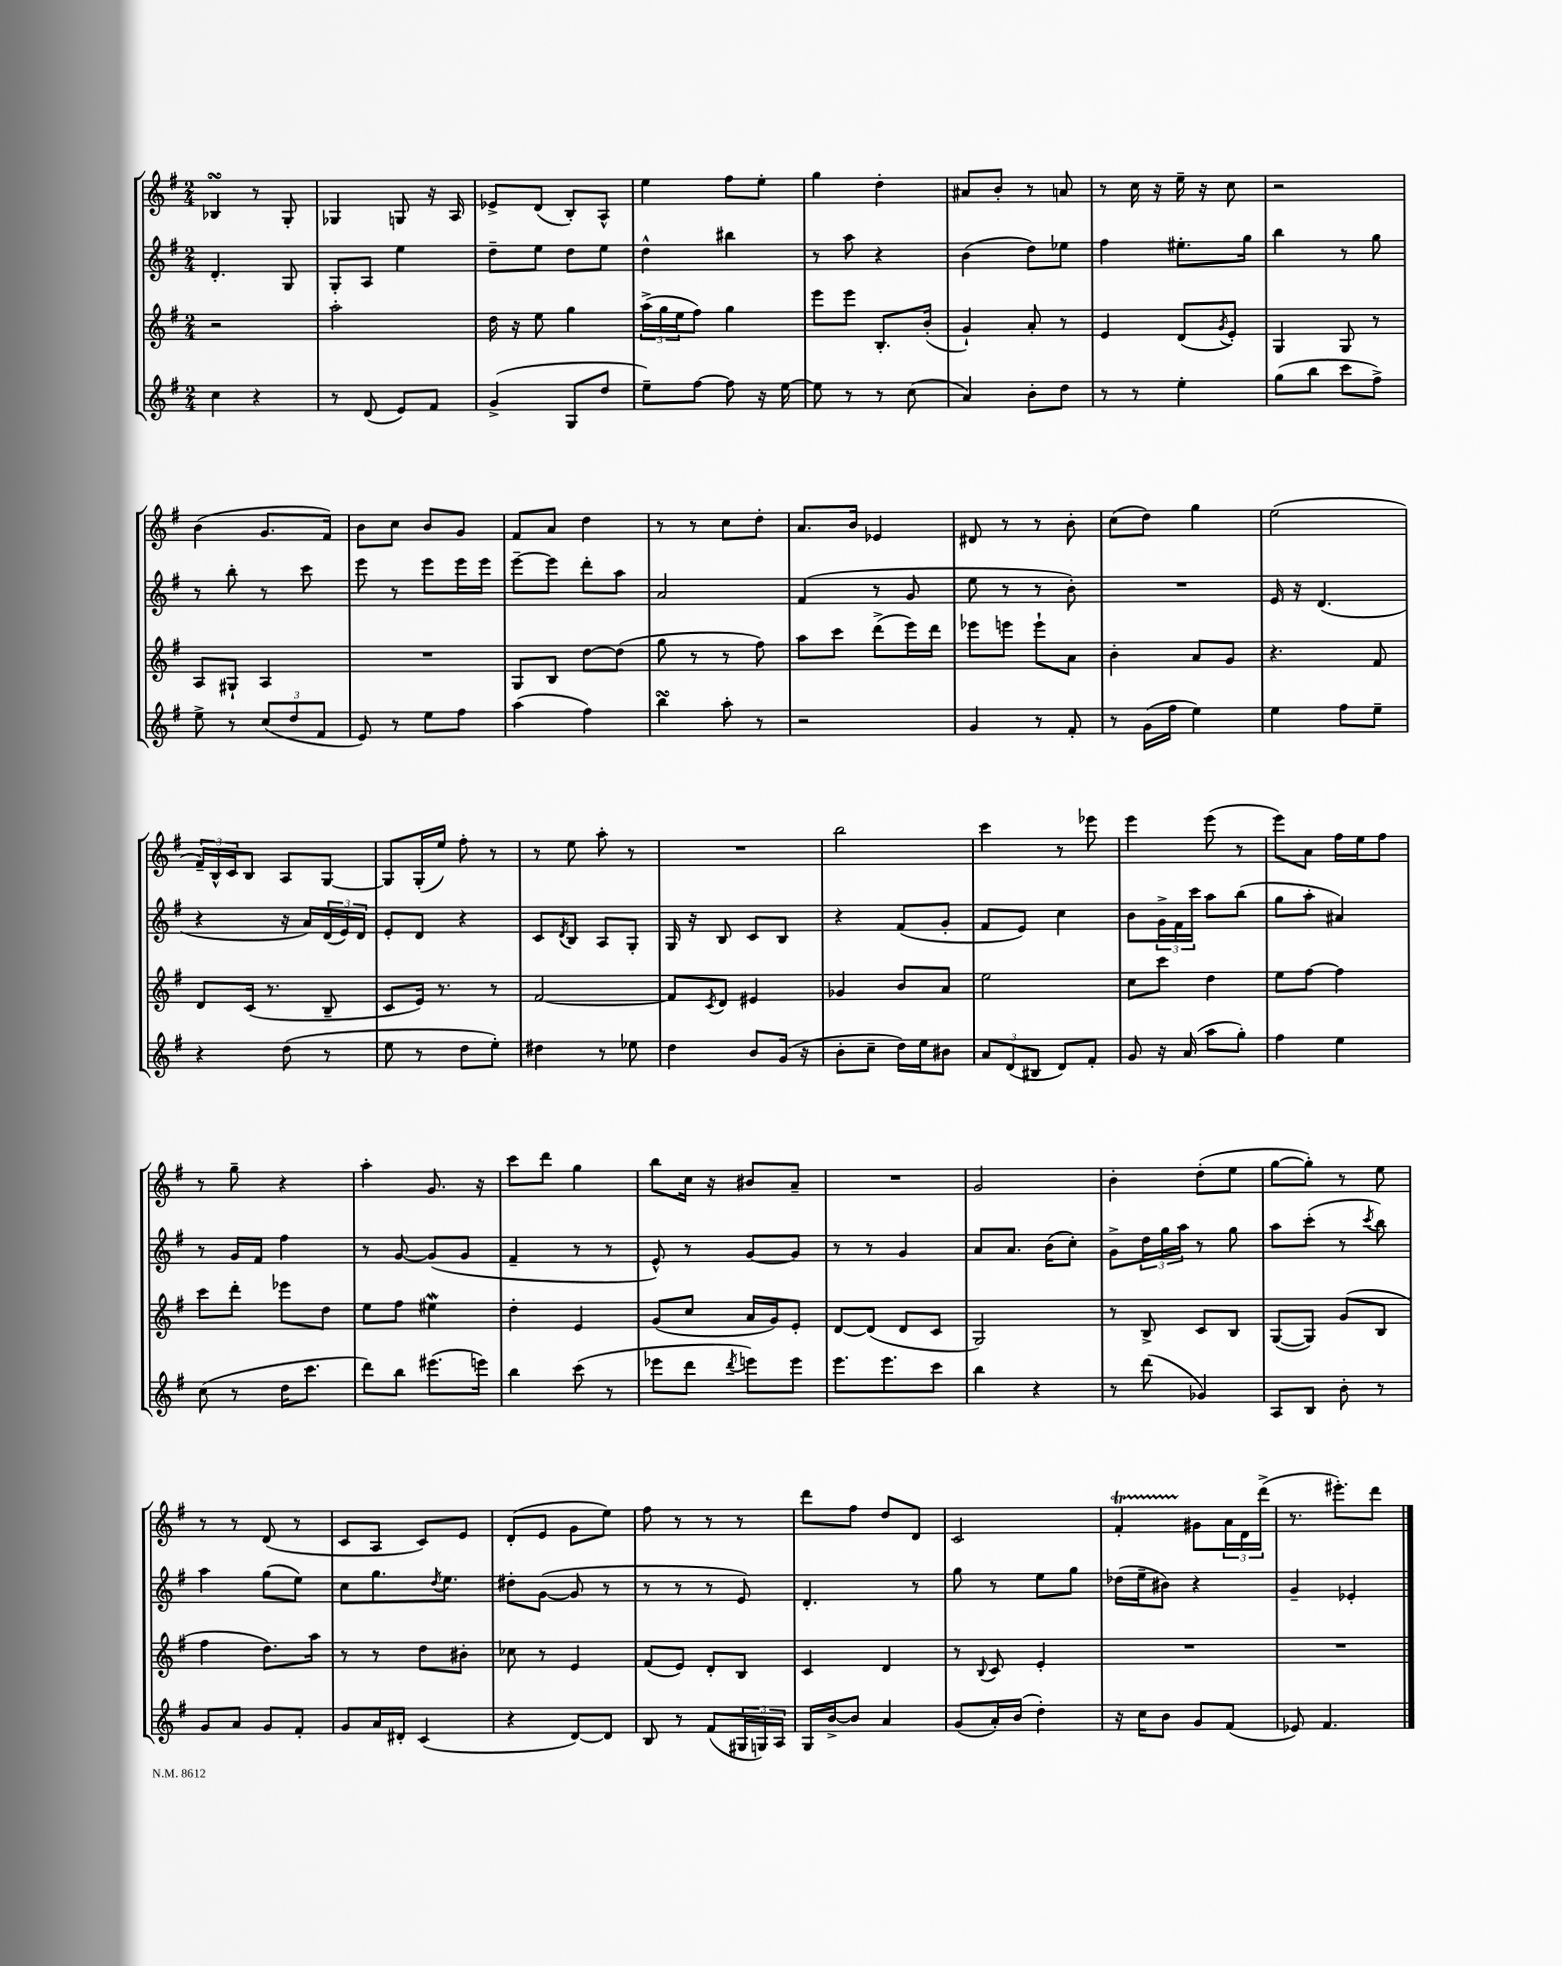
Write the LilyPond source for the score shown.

<<
\new StaffGroup <<
\new Staff = "s0" {
    \clef treble \key g \major \numericTimeSignature \time 2/4
    bes4\turn r8 g8-. |
    ges4 g8 r16 a16 |
    ees'8-> d'8( b8-.) a8-^ |
    e''4 fis''8 e''8-. |
    g''4 d''4-. |
    ais'8 b'8-. r8 a'8 |
    r8 c''16 r16 e''16-- r16 c''8 |
    r2 |
    b'4( g'8. fis'16) |
    b'8 c''8 b'8 g'8 |
    fis'8 a'8 d''4 |
    r8 r8 c''8 d''8-. |
    a'8. b'16 ees'4 |
    dis'8 r8 r8 b'8-. |
    c''8( d''8) g''4 |
    e''2( |
    \tuplet 3/2 { fis'16--) b16-^ c'16 } b8 a8 g8~ |
    g8 g16-.( e''16) fis''8-. r8 |
    r8 e''8 a''8-. r8 |
    R2 |
    b''2 |
    c'''4 r8 ees'''8 |
    e'''4 e'''8( r8 |
    e'''8) a'8 fis''16 e''16 fis''8 |
    r8 g''8-- r4 |
    a''4-. g'8. r16 |
    c'''8 d'''8 g''4 |
    b''8 c''16 r16 bis'8 a'8-- |
    R2 |
    g'2 |
    b'4-. d''8-.( e''8 |
    g''8~ g''8-.) r8 e''8 |
    r8 r8 d'8( r8 |
    c'8 a8 c'8) e'8 |
    d'8-.( e'8 g'8 e''8) |
    fis''8 r8 r8 r8 |
    d'''8 fis''8 d''8 d'8 |
    c'2 |
    fis'4-.\startTrillSpan gis'8\stopTrillSpan \tuplet 3/2 { a'16 d'16 d'''16->( } |
    r8. eis'''8.-.) d'''8 \bar "|." |
}
\new Staff = "s1" {
    \clef treble \key g \major \numericTimeSignature \time 2/4
    d'4.-. g8 |
    g8-. a8 e''4 |
    d''8-- e''8 d''8 e''8 |
    d''4-^ bis''4 |
    r8 a''8 r4 |
    b'4( d''8) ees''8 |
    fis''4 eis''8.-. g''16 |
    b''4 r8 g''8 |
    r8 b''8-. r8 c'''8 |
    e'''8 r8 e'''8 e'''16 e'''16 |
    e'''8~-- e'''8 d'''8-. a''8 |
    a'2 |
    fis'4( r8 g'8 |
    e''8 r8 r8 b'8-.) |
    R2 |
    e'16 r16 d'4.( |
    r4 r16 a'16) \tuplet 3/2 { d'16( e'16) d'16 } |
    e'8-. d'8 r4 |
    c'8 \acciaccatura { d'8 } b8 a8 g8-. |
    g16 r16 b8 c'8 b8 |
    r4 fis'8( g'8-. |
    fis'8 e'8) c''4 |
    b'8 \tuplet 3/2 { g'16-> fis'16 c'''16 } a''8 b''8( |
    g''8 a''8-. ais'4) |
    r8 g'16 fis'16 fis''4 |
    r8 g'8~ g'8( g'8 |
    fis'4-- r8 r8 |
    e'8-^) r8 g'8~ g'8 |
    r8 r8 g'4 |
    a'8 a'8. b'16( c''8-.) |
    g'8-> \tuplet 3/2 { d''16 g''16 a''16 } r8 g''8 |
    a''8 c'''8-.( r8 \acciaccatura { c'''8 } b''8) |
    a''4 g''8( e''8) |
    c''8 g''8. \acciaccatura { d''8 } e''8. |
    dis''8-. g'8~( g'8 r8 |
    r8 r8 r8 e'8) |
    d'4.-. r8 |
    g''8 r8 e''8 g''8 |
    des''16( e''16-- bis'8) r4 |
    g'4-- ees'4-. \bar "|." |
}
\new Staff = "s2" {
    \clef treble \key g \major \numericTimeSignature \time 2/4
    r2 |
    a''2-. |
    d''16 r16 e''8 g''4 |
    \tuplet 3/2 { a''16->( g''16 e''16 } fis''8) g''4 |
    e'''8 e'''8 b8.-. b'16-.( |
    g'4-!) a'8-. r8 |
    e'4 d'8( \acciaccatura { g'8 } e'8-.) |
    g4 g8 r8 |
    a8 gis8-! a4 |
    R2 |
    g8 b8 d''8~ d''8( |
    g''8 r8 r8 fis''8) |
    a''8 c'''8 d'''8->( e'''16) d'''16 |
    ees'''8 e'''8 e'''8-! a'8 |
    b'4-. a'8 g'8 |
    r4. fis'8 |
    d'8 c'16( r8. b8-- |
    c'8 e'16) r8. r8 |
    fis'2~ |
    fis'8 \acciaccatura { c'8 } d'8 eis'4 |
    ges'4 b'8 a'8 |
    e''2 |
    c''8 c'''8 d''4 |
    e''8 fis''8~ fis''4 |
    c'''8 d'''8-. ees'''8 d''8 |
    e''8 fis''8 eis''4\mordent |
    d''4-. e'4 |
    g'8( c''8 a'16 g'16) e'8-. |
    d'8~ d'8( d'8 c'8 |
    g2) |
    r8 b8-> c'8 b8 |
    g8~( g8) g'8( b8 |
    fis''4 d''8.) a''16 |
    r8 r8 d''8 bis'8-. |
    ces''8 r8 e'4 |
    fis'8( e'8) d'8-. b8 |
    c'4 d'4 |
    r8 \appoggiatura { b8 } c'8 e'4-. |
    R2 |
    R2 \bar "|." |
}
\new Staff = "s3" {
    \clef treble \key g \major \numericTimeSignature \time 2/4
    c''4 r4 |
    r8 d'8( e'8) fis'8 |
    g'4->( g8 d''8 |
    e''8--) fis''8~ fis''8 r16 e''16~ |
    e''8 r8 r8 c''8( |
    a'4) b'8-. d''8 |
    r8 r8 e''4-. |
    g''8( b''8 c'''8 fis''8->) |
    e''8-> r8 \tuplet 3/2 { c''8( d''8 fis'8 } |
    e'8) r8 e''8 fis''8 |
    a''4( fis''4) |
    b''4\turn a''8-. r8 |
    r2 |
    g'4 r8 fis'8-. |
    r8 g'16( fis''16 e''4) |
    e''4 fis''8 e''8-- |
    r4 d''8( r8 |
    e''8 r8 d''8 e''8-.) |
    dis''4 r8 ees''8 |
    d''4 b'8 g'16( r16 |
    b'8-. c''8-- d''16) e''16 bis'8 |
    \tuplet 3/2 { a'8 d'8( bis8 } d'8) fis'8-. |
    g'8 r16 a'16( a''8 g''8-.) |
    fis''4 e''4 |
    c''8( r8 d''16 c'''8. |
    d'''8) b''8 eis'''8.( e'''16) |
    b''4 c'''8( r8 |
    ees'''8 d'''8 \acciaccatura { d'''8 } e'''8) e'''8 |
    e'''8. e'''8. c'''8 |
    b''4 r4 |
    r8 d'''8( ges'4) |
    a8 b8 b'8-. r8 |
    g'8 a'8 g'8 fis'8-. |
    g'8 a'16 dis'16-. c'4( |
    r4 d'8~) d'8 |
    b8 r8 fis'8( \tuplet 3/2 { gis16 g16) a16 } |
    g16 b'16~-> b'8 a'4 |
    g'8( a'16-.) b'16( d''4-.) |
    r16 c''16 b'8 g'8 fis'8( |
    ees'8) fis'4. \bar "|." |
}
>>
>>
\layout { \context { \Score \remove "Bar_number_engraver" } }
